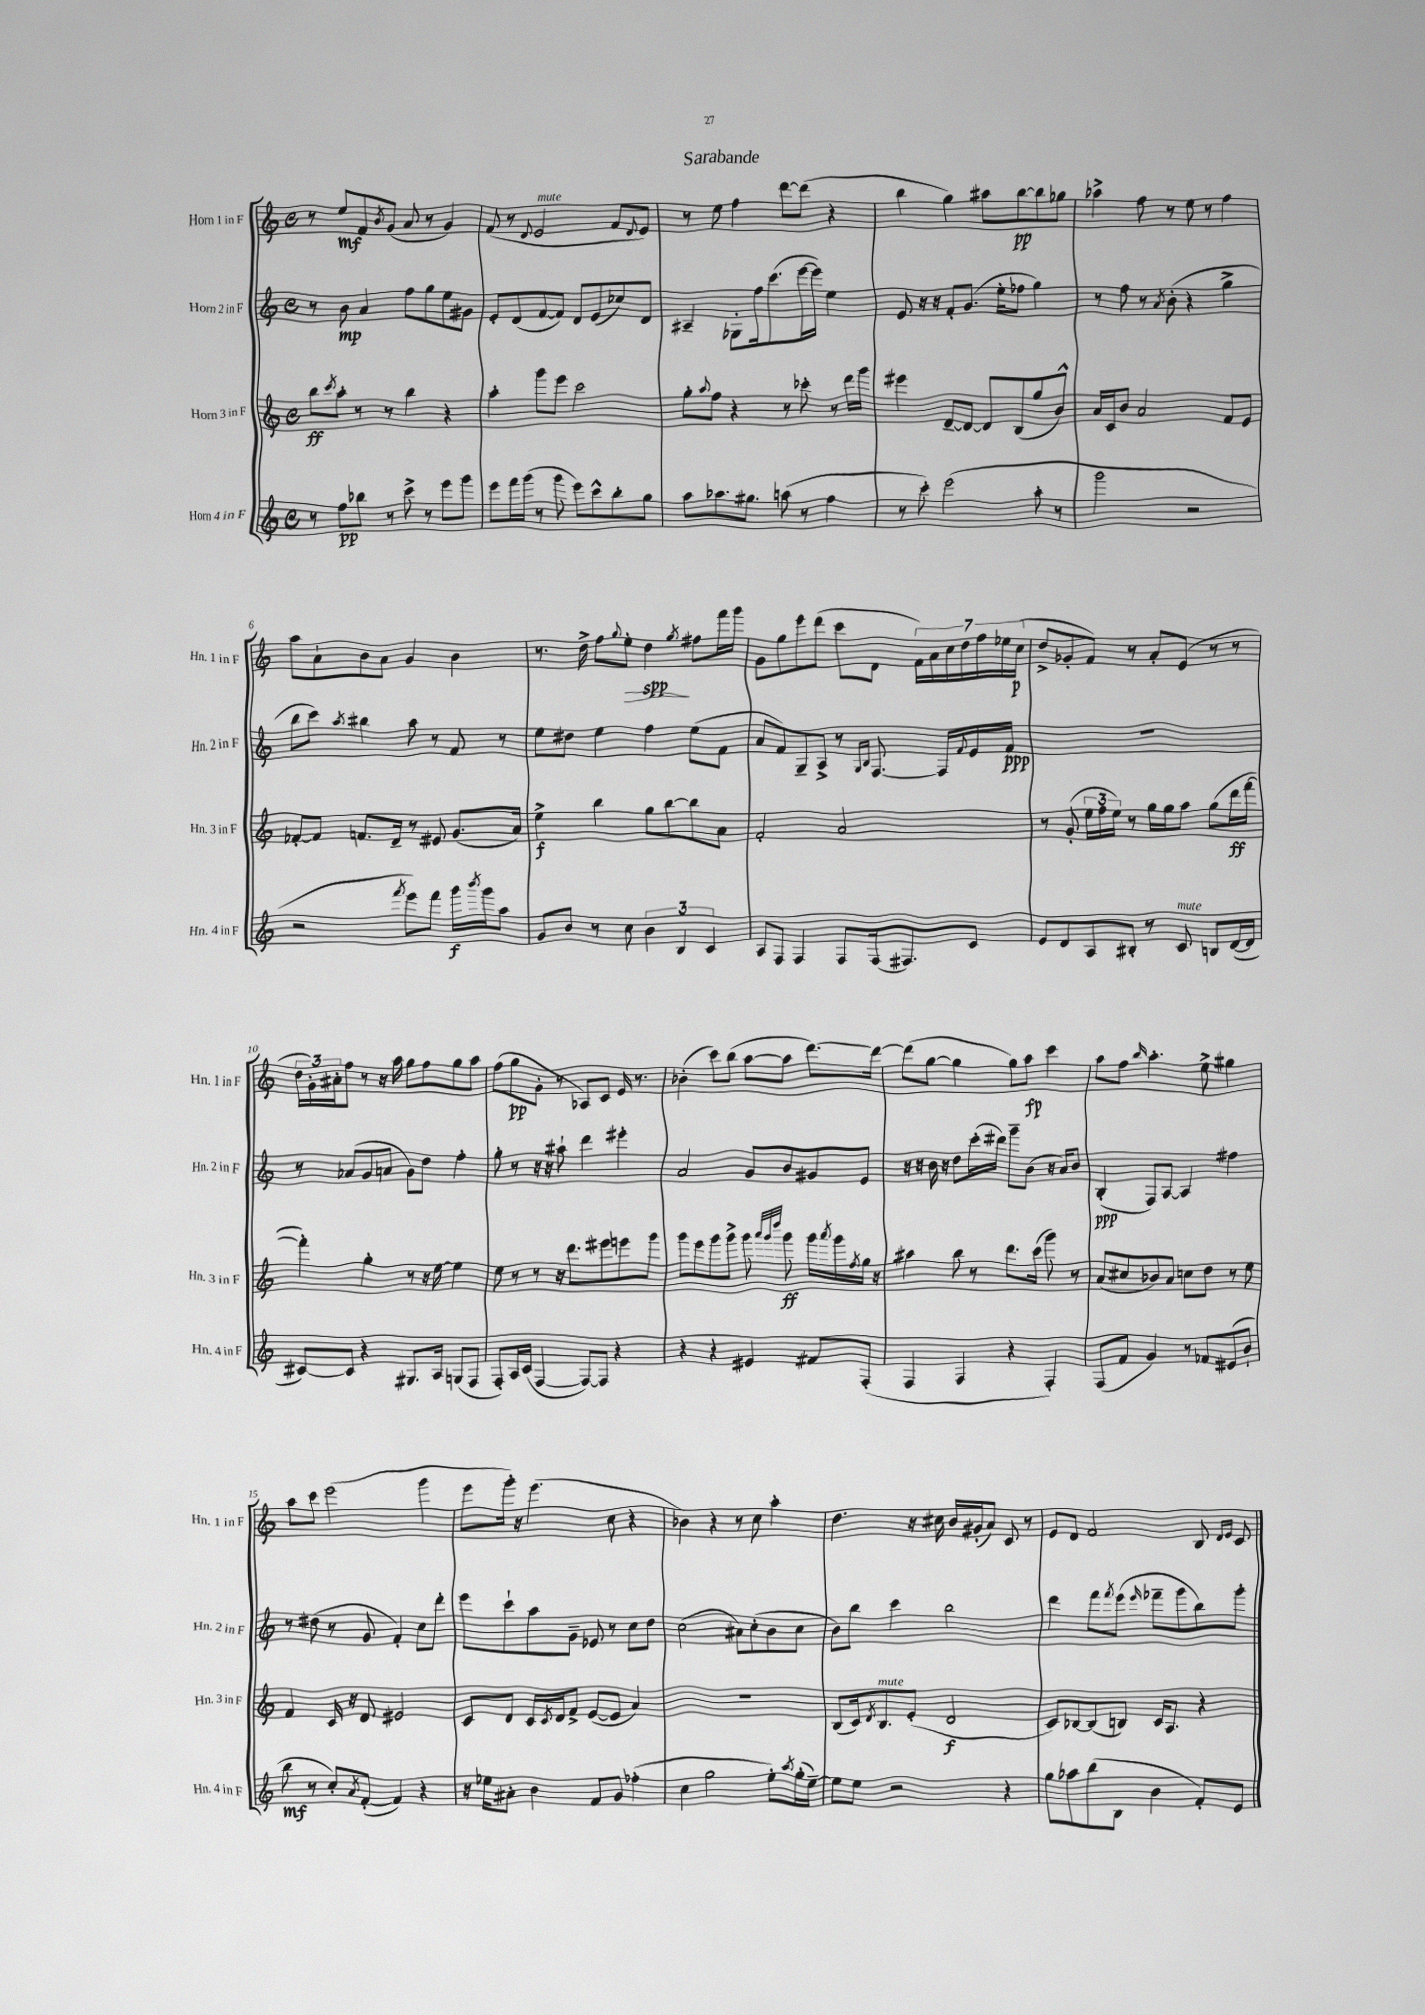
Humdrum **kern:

**kern	**kern	**kern	**kern
*staff4	*staff3	*staff2	*staff1
*clefG2	*clefG2	*clefG2	*clefG2
*k[]	*k[]	*k[]	*k[]
*M4/4	*M4/4	*M4/4	*M4/4
*met(c)	*met(c)	*met(c)	*met(c)
8r	8bb\L	8r	8r
.	8qccc/	.	.
8ff\L	8aa'\J	8b\	8ee/L
8bb-\J	8r	4a/	8f/
.	.	.	8qb/
8r	8r	.	(8g/J
8ccc^\	4bb\	8ff\L	8a/
8r	.	8gg\	8r
8eee\L	4r	8ee\	4g/)
8ggg\J	.	8g#\J	.
=	=	=	=
8eee\L	4aa'\	8e'/L	(8f/
16fff\L	.	(8d/	8r
(16ggg\JJ	.	.	.
.	.	.	8qqd/
8r	8ggg\L	[8f/	2e/
8ggg\	8eee\J	8f/]J)	.
8eee\L)	2ccc\	8d/L	.
8ccc^^\	.	(8e/	.
8bb'\	.	8cc-/)	8f/L
.	.	.	8qqd/
8gg\J	.	8d/J	8e/J)
=	=	=	=
8aa\L	8gg'\L	4A#~/	8r
.	8qqaa/	.	.
8.aa-\	8ff\J	.	8ee\
.	4r	8G-'\L	4ff\
8.gg#\J	.	.	.
.	.	16ff\k	.
.	.	(8.ccc\	.
(8aa\	8r	.	[8ddd\L
8r	8ccc-'\	[16eee\L	(8ddd\]J
.	.	16eee\]JJ)	.
4ff\	8r	4ee\	4r
.	16ddd\LL	.	.
.	16ggg\JJ	.	.
=	=	=	=
8r	4eee#\	8e/	4bb\
8ccc'\)	.	16r	.
.	.	16r	.
(2eee\	[8d~/L	8f'/L	4gg\)
.	8d/_J	(8.g/J	.
.	8d/]L	.	8aa#\L
.	.	16ee'\LK	.
.	(8B/	8ff-\J	[8bb\
8aa'\	8gg/	4gg\)	8bb\]
8r	8b^^/J)	.	8gg-\J
=	=	=	=
2ggg\	16a/LL	8r	4aa-^\
.	16c/J	.	.
.	8b/J	8ff\	.
.	2a/	8r	8ff\
.	.	8qa/	.
.	.	(8b'\	8r
2r	.	4r	8ee\
.	.	.	8r
.	8f/L	4gg^\	4ff\
.	8e/J	.	.
=	=	=	=
2r	[8f-'/L	8bb\L	8aa\L
.	8f-/]J	8ccc\J)	8a`\
.	.	8qaa/	.
.	8.f/L	4bb#\	8b\
.	.	.	8a\J
.	16d~/Jk	.	.
8qfff/	.	.	.
8eee\L)	8r	8aa\	4g/
8fff\J	8e#/	8r	.
16ggg\LL	(8.g/L	8f/	4b\
8qbbb/	.	.	.
16ggg\J	.	.	.
8aa\J	.	8r	.
.	16a/Jk)	.	.
=	=	=	=
8g/L	4ee^\	8ee\L	8.r
8b/J	.	8dd#\J	.
.	.	.	16dd^\
8r	4bb\	4ee\	8ff\L
.	.	.	8qqgg/
8cc\	.	.	8ee'\J
6b\	8gg\L	4ff\	4dd\
.	[8bb\	.	.
6B/	.	.	.
.	.	.	8qgg/
.	8bb\]	(8ee\L	8ff#\L
6c/	.	.	.
.	8a\J	8f\J	16fff\L
.	.	.	16ggg\JJ
=	=	=	=
8A/L	2f'/	8a/L	8g\L
8F/J	.	8f/)	8gg\
4F/	.	8G~/	8eee\
.	.	8A^/J	(8ddd\J
8F/L	2a/	8r	8ccc\L
.	.	16qqG/LL	.
.	.	16qqB/JJ	.
(16F/k	.	[8.F/	8d\J
8.F#/)	.	.	.
.	.	.	28f\LL)
.	.	.	28a\
.	.	16F/]LL	.
.	.	.	28cc\
.	.	.	28dd\
.	.	8qqf/	.
8c/J	.	16e/	.
.	.	.	28ff\
.	.	.	28ee-\
.	.	16f/JJ	.
.	.	.	(28cc\JJ
=	=	=	=
8e/L	8r	1r	8dd^/L
8d/	(8g'/	.	8g-'/
8A/	24ee\LL	.	8f/J)
.	24ff\	.	.
.	24ee\JJ)	.	.
8B#'/J	8r	.	8r
8r	16gg\LL	.	8a'/L
.	16gg\J	.	.
8c/	8aa\J	.	(8e/J
8B/L	(8gg\L	.	8r
([16d/L	16ddd\L	.	8r
16d/]JJ	[16fff\JJ	.	.
=	=	=	=
[8c#/L)	4fff'\])	8r	24dd\LL
.	.	.	24g'\)
.	.	.	24a#'\J
8c#/]J	.	(8a-/L	8ff\J
4r	4gg'\	8g/	8r
.	.	8a/J	16r
.	.	.	16aa\
8.G#/L	8r	8g\L)	8gg\L
.	16r	8dd\J	8ff\
16A/Jk	[16ee\	.	.
(8G/L	4ee\]	4ff'\	8gg\
8F/J	.	.	8aa\J
=	=	=	=
8F'/L)	8ee\	8gg'\	(8ff\L
16A/L	8r	8r	8gg\
(16c/JJ	.	.	.
[4F/	8r	16r	8g'\J
.	.	16r	.
.	16r	8aa#`\	8r
.	8.ddd\L	.	.
8F/_L)	.	4ddd\	8A-/L)
8F/]J	8eee#\	.	8c/J
4r	8eee\	4eee#'\	16e/
.	.	.	8.r
.	8ggg\J	.	.
=	=	=	=
4r	8ggg\L	2a/	(4b-'\
.	8eee\	.	.
4r	8ggg\	.	8ccc\L)
.	8ggg^\J	.	(8bb\J
4e#/	8ggg\	8g/L	[8aa\L
.	32qqaaa/LLL	.	.
.	32qqggg/	.	.
.	32qqdddd/JJJ	.	.
.	8ggg\	8b/	8aa\]J
8f#/L	16ggg\LL	8g#/	[8.ddd\L)
.	8qaaa/	.	.
.	16ggg\	.	.
.	8qff/	.	.
(8F'/J	16gg\JJ	8e/J	.
.	16r	.	16ddd\_Jk
=	=	=	=
4F/	4aa#\	16r	(8ddd\]L
.	.	16r	.
.	.	16b\	[8gg\J
.	.	16r	.
4F/	8bb\	8dd\L	4gg\]
.	8r	(16ccc'\L	.
.	.	16ddd#\JJ)	.
4r	8.ddd\L	8ggg~\L	8gg\L)
.	.	(8b\J	8aa\J
.	(16ccc\Jk	.	.
4F'/)	8ggg\)	16r	4ccc\
.	.	16a/LK)	.
.	8r	8b/J	.
=	=	=	=
(8F/L	(8a/L	(4B'/	8aa\L
8f/J	8cc#/	.	8ff\J
.	.	.	16qqbb/
4g/)	8b-/)	8F/L)	4.aa'\
.	8a/J	[8A/J	.
8r	8cc\L	4A/]	.
8f-/L	8dd\J	.	8ee^\
(8e#/	8r	4ff#\	4gg#\
8b`/J	8ee\	.	.
=	=	=	=
8bb\	4f/	8r	8aa\L
8r	.	(8dd#\	8ccc\J
8cc'/L)	16c/	8r	(2eee\
.	16r	.	.
8qa/	.	.	.
([8f'/J	8d/	8g/	.
4f/])	2e#/	4f'/)	.
4r	.	8cc\L	4ggg\
.	.	8ddd'\J	.
=	=	=	=
16r	8c/L	8eee\L	8eee\L
16ee-\LK	.	.	.
8a#'\J	8d/J	8ccc`\	16ggg'\Jk)
.	.	.	16r
4b\	16c/LL	8aa\	(4.eee\
.	8qc/	.	.
.	16d/J	.	.
.	8f^/J	8g~\J	.
8f/L	([8e/L	8e-/	.
8g/J	8e/]J	8r	8cc\
(4ff-'\	4a/)	8cc\L	4r
.	.	8dd\J	.
=	=	=	=
4cc\	1r	(2cc\	4b-\)
2gg\	.	.	4r
.	.	8a#\L)	8r
.	.	(8cc'\	8cc\
8ee'\L)	.	8b\	4aa'\
8qaa/	.	.	.
(16gg'\L	.	8cc\J	.
[16ee~\JJ)	.	.	.
=	=	=	=
8ee\]L	(8B/L	8b\L)	4.dd\
8ee\J	16c/k)	8bb\J	.
.	8qd/	.	.
.	8.B/	.	.
2r	.	4ccc\	.
.	(8e'/J	.	16r
.	.	.	16cc#\
.	2d/	2bb\	16b/LL
.	.	.	(16g#'/J
.	.	.	8a/J)
4r	.	.	8c/
.	.	.	8r
=	=	=	=
8gg\L	8c/L)	4ddd\	8e/L
8aa-\	[8B-/	.	8d/J
(8bb\	(8B-/]	8fff\L	2f/
.	.	8qfff/	.
8B\J	8B/J)	(8eee\J	.
.	.	16qqeee/	.
4b\	16c/LK	8fff-~\L	.
.	8.A/J	.	.
.	.	8ggg\	.
8f'/L)	4r	8bb\)	8B/
.	.	.	16qqd/LL
.	.	.	16qqe/JJ
8e/J	.	8ggg'\J	8c/
==	==	==	==
*-	*-	*-	*-
